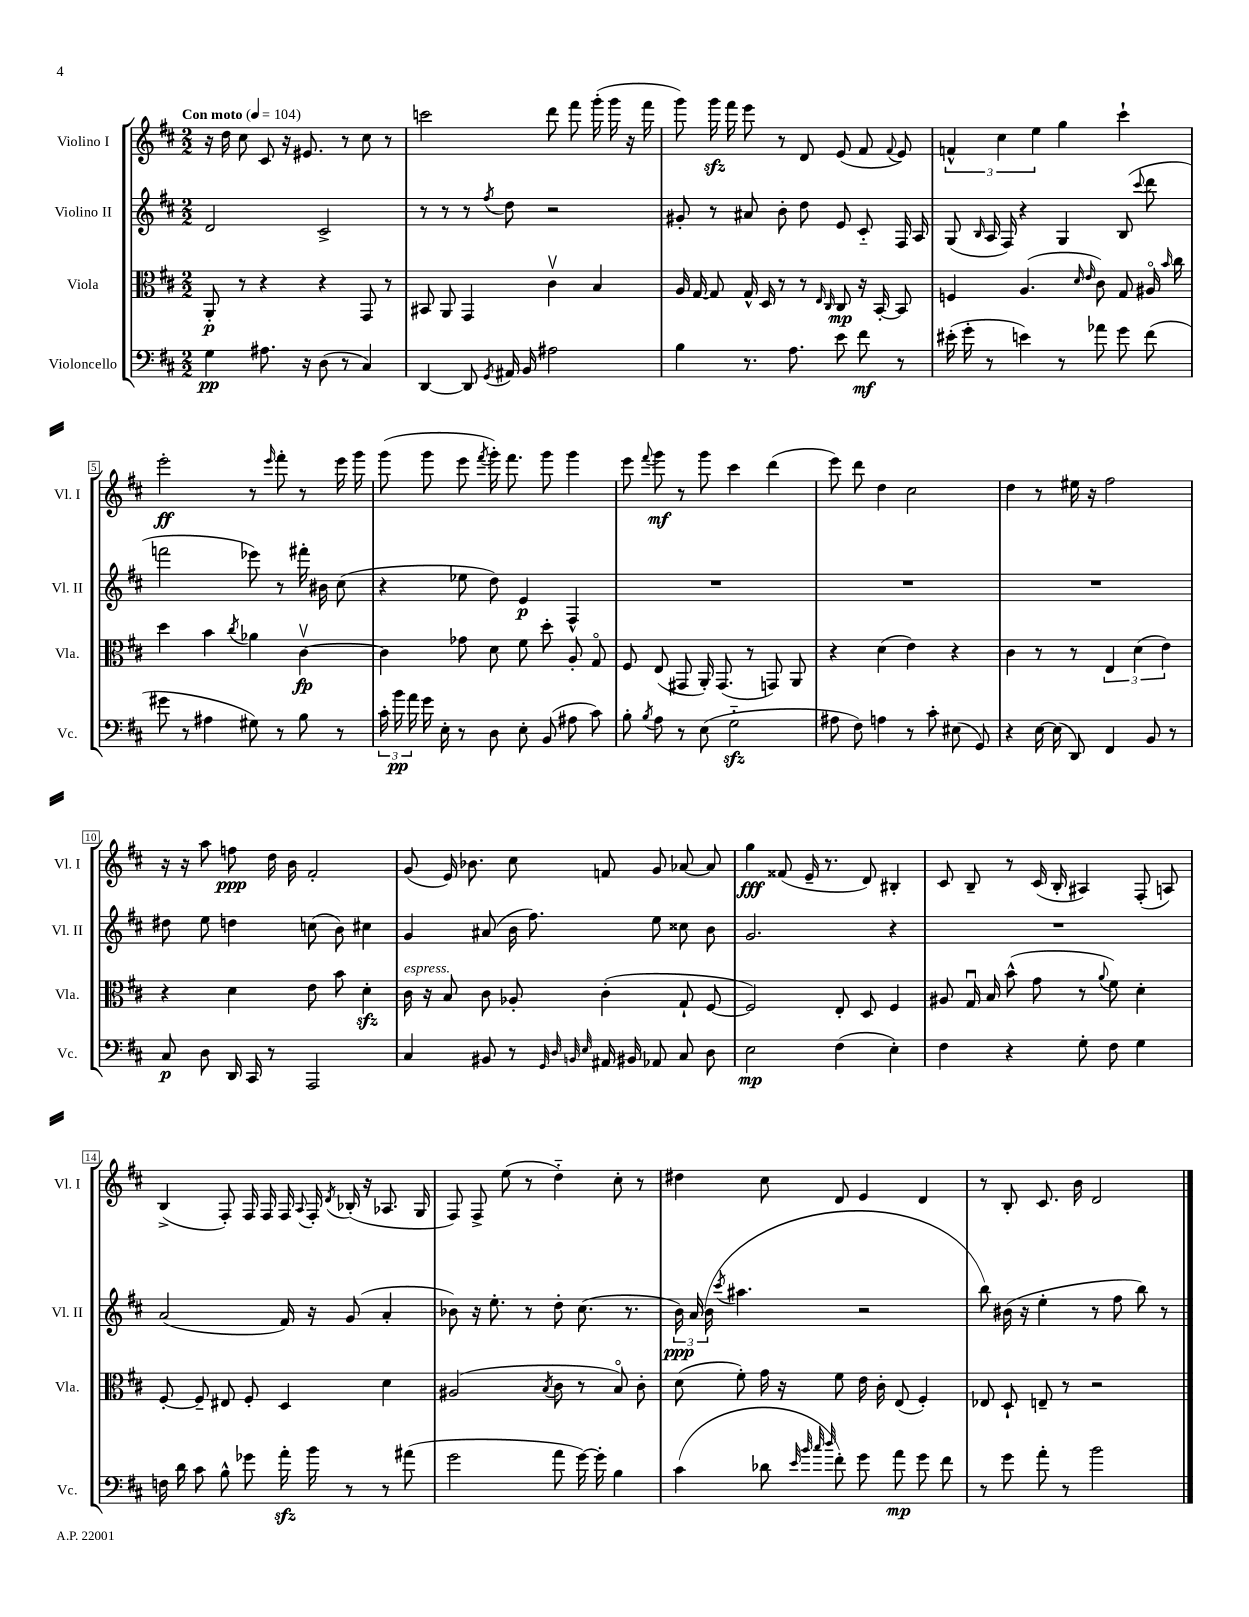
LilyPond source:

<<
\new StaffGroup <<
\new Staff = "s0" \with { instrumentName = "Violino I" shortInstrumentName = "Vl. I" } {
    \clef treble \key d \major \numericTimeSignature \time 2/2 \tempo "Con moto" 4 = 104
    \autoBeamOff r16 d''16 cis''8 cis'8 r16 eis'8. r8 cis''8 r8 |
    c'''2 d'''8 fis'''8 g'''16-.( g'''16 r16 fis'''16 |
    g'''8) g'''16\sfz fis'''16 e'''8 r8 d'8 e'8( fis'8 \appoggiatura { fis'8 } e'8) |
    \tuplet 3/2 { f'4-^ cis''4 e''4 } g''4 cis'''4-! |
    e'''2-.\ff r8 \grace { e'''16 } fis'''8-. r8 e'''16 g'''16 |
    g'''8( g'''8 e'''8 \acciaccatura { fis'''8 } g'''16-.) fis'''8. g'''8 g'''4 |
    e'''8 \appoggiatura { fis'''8 } g'''8\mf r8 g'''8 cis'''4 d'''4( |
    e'''8) d'''8 d''4 cis''2 |
    d''4 r8 eis''16 r16 fis''2 |
    r16 r16 a''8 f''8\ppp d''16 b'16 fis'2-. |
    g'8( e'16) bes'8. cis''8 f'8 g'8 aes'8~ aes'8 |
    g''4\fff fisis'8( e'16-- r8. d'8) bis4-. |
    cis'8 b8-- r8 cis'16( b16-. ais4) fis8-.( a8) |
    b4->( fis8-.) fis16 fis16 fis16 \appoggiatura { a8 } fis16-. \acciaccatura { d'8 } bes16-.( r16 aes8. g16 |
    fis8) fis8-> e''8( r8 d''4-_) cis''8-. r8 |
    dis''4 cis''8 d'8 e'4 d'4 |
    r8 b8-. cis'8. b'16 d'2 \bar "|." |
}
\new Staff = "s1" \with { instrumentName = "Violino II" shortInstrumentName = "Vl. II" } {
    \clef treble \key d \major \numericTimeSignature \time 2/2
    \autoBeamOff d'2 cis'2-> |
    r8 r8 r8 \acciaccatura { fis''8 } d''8 r2 |
    gis'8-. r8 ais'8 b'8-. d''8 e'8 cis'8-_ fis16 a16 |
    g8( \grace { b16 } a16 fis16) r4 g4 b8( \appoggiatura { cis'''8 } d'''8 |
    f'''2 ees'''8) r8 fis'''16-. bis'16 cis''8( |
    r4 ees''8 d''8) e'4\p fis4-^ |
    R1 |
    R1 |
    R1 |
    dis''8 e''8 d''4 c''8( b'8) cis''4 |
    g'4 ais'8( b'16 fis''8.) e''8 cisis''8 b'8 |
    g'2. r4 |
    R1 |
    a'2( fis'16) r16 g'8( a'4-. |
    bes'8) r16 e''8.-. r8 d''8-. cis''8.( r8. |
    \tuplet 3/2 { b'16\ppp) a'16( b'16 } \acciaccatura { cis'''8 } ais''4. r2 |
    b''8) bis'16( r16 e''4-. r8 fis''8 b''8) r8 \bar "|." |
}
\new Staff = "s2" \with { instrumentName = "Viola" shortInstrumentName = "Vla." } {
    \clef alto \key d \major \numericTimeSignature \time 2/2
    \autoBeamOff a,8-.\p r8 r4 r4 g,8 r8 |
    bis,8 a,8 g,4 cis'4\upbow b4 |
    a16 g16~ g8 g16-^ d16 r8 r8 \grace { e16 cis16 } cis8\mp r16 b,16~-. b,8 |
    f4 a4.( \grace { d'16 e'16 } cis'8) g8 ais16\flageolet \grace { b'16 } cis''16 |
    d''4 b'4 \acciaccatura { cis''8 } aes'4 cis'4~\upbow\fp |
    cis'4 ges'8 d'8 fis'8 d''8-. a8-. g8\flageolet |
    fis8 e8( gis,8 a,16-.) gis,8.( r8 g,8) a,8 |
    r4 d'4( e'4) r4 |
    cis'4 r8 r8 \tuplet 3/2 { e4 d'4( e'4) } |
    r4 d'4 e'8 b'8 d'4-.\sfz |
    cis'16^\markup { \italic "espress." } r16 b8 cis'8 aes8-. cis'4-.( g8-! fis8~ |
    fis2) e8-. d8 fis4 |
    ais8 g16\downbow b16 b'8-^( g'8 r8 \appoggiatura { a'8 } fis'8) d'4-. |
    fis8~-. fis8-- eis8 fis8-. d4 d'4 |
    ais2( \acciaccatura { b8 } cis'8 r8 b8\flageolet) cis'8-. |
    d'8( fis'8-.) g'16 r16 fis'8 e'16 cis'16-. e8( fis4-.) |
    ees8 d8-! e8-- r8 r2 \bar "|." |
}
\new Staff = "s3" \with { instrumentName = "Violoncello" shortInstrumentName = "Vc." } {
    \clef bass \key d \major \numericTimeSignature \time 2/2
    \autoBeamOff g4\pp ais8. r16 d8( r8 cis4) |
    d,4~ d,8 \acciaccatura { g,8 } ais,16 b,16 ais2 |
    b4 r8. a8. e'8 fis'8\mf r8 |
    eis'16-.( g'16-. r8 e'4) r8 aes'8 g'8 fis'8( |
    gis'8 r8 ais4 gis8) r8 b8 r8 |
    \tuplet 3/2 { cis'16-. b'16\pp a'16 } g'16 e16-. r8 d8 e8-. b,8( ais8 cis'8) |
    b8-. \acciaccatura { b8 } a8 r8 e8( g2-_\sfz |
    ais8 fis8) a4 r8 cis'8-. eis8( g,8) |
    r4 e16~ e16( d,8) fis,4 b,8 r8 |
    cis8\p d8 d,16 cis,16 r8 a,,2 |
    cis4 bis,8 r8 \grace { g,32 d32 b,32 e32 } ais,16 bis,16 aes,8 cis8 d8 |
    e2\mp fis4( e4-.) |
    fis4 r4 g8-. fis8 g4 |
    f16 d'16 cis'8 b8-^ ges'8 a'16-.\sfz b'16 r8 r8 ais'8( |
    g'2 a'8 g'16~) g'16-. b4 |
    cis'4( des'8 \grace { e'32 b'32 cis''32 d''32 } fis'8-.) g'8 a'8\mp g'8 fis'8 |
    r8 g'8 a'8-. r8 b'2 \bar "|." |
}
>>
>>
\layout { \context { \Score \override BarNumber.stencil = #(make-stencil-boxer 0.1 0.3 ly:text-interface::print) } }
